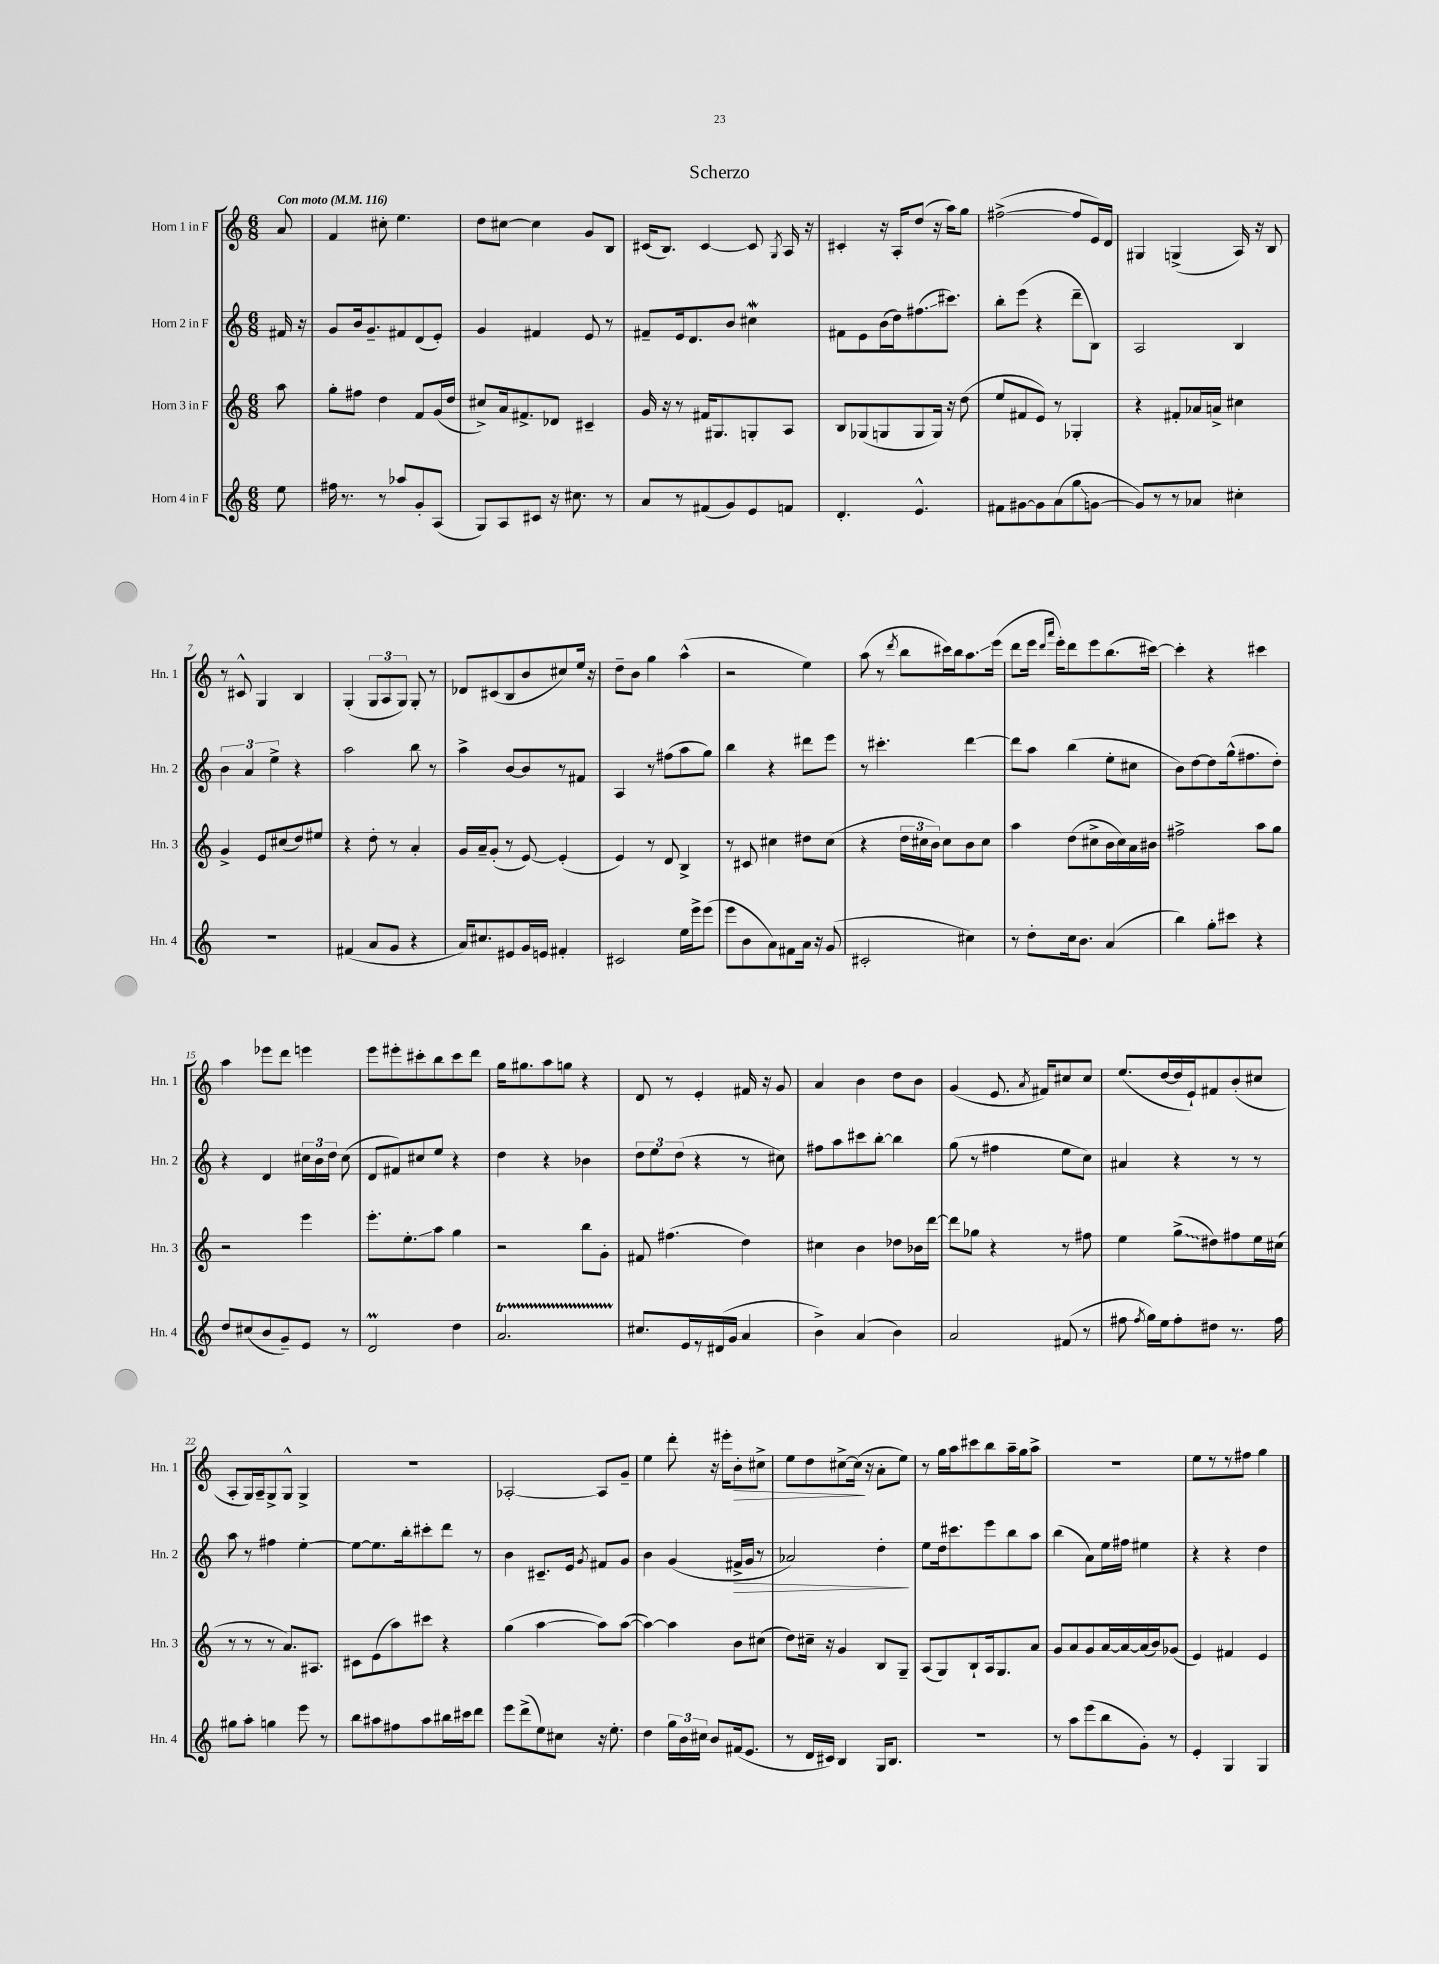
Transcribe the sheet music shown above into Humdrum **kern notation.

**kern	**kern	**kern	**kern
*staff4	*staff3	*staff2	*staff1
*clefG2	*clefG2	*clefG2	*clefG2
*k[]	*k[]	*k[]	*k[]
*M6/8	*M6/8	*M6/8	*M6/8
*MM116	*MM116	*MM116	*MM116
8ee\	8aa\	16f#/	8a/
.	.	16r	.
=	=	=	=
16ff#\	8gg'\L	8g/L	4f/
8.r	.	.	.
.	8ff#\J	16b/k	.
.	.	8.g~/	.
8r	4dd\	.	8cc#'\
8aa-/L	.	8f#/	4.ee\
8g'/	8f/L	(8d/	.
(8A/J	(16g/L	8e'/J)	.
.	16dd/JJ	.	.
=	=	=	=
8G/L)	8cc#^/L)	4g/	8dd\L
8A/	16a/k	.	[8cc#\J
.	8.f#^/	.	.
8c#/J	.	4f#/	4cc#\]
16r	8d-/J	.	.
8.cc#\	.	.	.
.	4c#~/	8e/	8g/L
8r	.	8r	8B/J
=	=	=	=
8a/L	16g/	8f#~/L	(16c#/LK
.	16r	.	8.B/J)
8r	8r	16e/k	.
.	.	8.d/	.
(8f#/	16f#/LK	.	[4c#/
.	8.G#/	.	.
8g/)	.	8b/J	.
8e/	8G'/	4cc#\	8c#/]
.	.	.	8qG/
8f/J	8A/J	.	16A/
.	.	.	16r
=	=	=	=
4.d'/	8B/L	8f#\L	4c#'/
.	(8G-/	8e\	.
.	8G/	(16b\L	16r
.	.	16dd\J)	16A'/LK
4.e^^/	8G/	(8.ff#\	(8dd/J
.	16G/Jk)	.	16r
.	16r	8.ccc#\J)	16aa\LK)
.	(8dd\	.	8gg\J
=	=	=	=
8f#\L	8ee/L	8bb'\L	([2ff#^\
[8g#\	8f#/	(8eee\J	.
8g#\]	8e/J)	4r	.
(8a\	8r	.	.
8gg\	4G-'/	8ddd~\L	8ff#/]L
[8g\J	.	8B\J)	16e/L)
.	.	.	16d/JJ
=	=	=	=
8g/]L)	4r	2A/	4G#/
8r	.	.	.
8r	8f#'/L	.	(4G^/
8a-/J	16a-/L	.	.
.	16a^/JJ	.	.
4cc#'\	4cc#\	4B/	16A/)
.	.	.	16r
.	.	.	8B/
=	=	=	=
2.r	4g^/	6b\	8r
.	.	.	8c#^^/
.	.	6a/	.
.	8e/L	.	4G/
.	.	6ee^\	.
.	(8cc#/	.	.
.	8dd/)	4r	4B/
.	8ee#/J	.	.
=	=	=	=
(4f#/	4r	2aa\	(4G'/
8a/L	8dd'\	.	12G/L
.	.	.	12A/
8g/J	8r	.	.
.	.	.	12G/J)
4r	4a'/	8bb\	8G'/
.	.	8r	8r
=	=	=	=
16a/LK)	16g/LL	4aa^\	8d-/L
8.cc#/	16a~/J	.	.
.	(8g'/J	.	(8c#/
8e#/	8r	[8b/L	8B/
16g/L	[8e/)	8b/]	8b/
16e/JJ	.	.	.
4f#'/	(4e'/]	8r	8cc#/)
.	.	8f#/J	16ee/Jk
.	.	.	16r
=	=	=	=
2c#/	4e/)	4A/	8dd~\L
.	.	.	8b\J
.	8r	8r	4gg\
.	8d/	(8ff#\L	.
16ee\LL	4B^/	8aa\	(4aa^^\
16eee^\J	.	.	.
(8eee\J	.	8gg\J)	.
=	=	=	=
8eee\L	8r	4bb\	2r
8b\	8c#/	.	.
8a\)	4cc#\	4r	.
8f#\	.	.	.
16a\Jk	8dd#\L	8ddd#\L	4ee\)
16r	.	.	.
(8g/	(8cc#\J	8eee\J	.
=	=	=	=
2c#'/	4r	8r	(8aa\
.	.	4.ccc#'\	8r
.	.	.	8qddd/
.	24dd\LL	.	8bb\L
.	24cc#\	.	.
.	24b\JJ)	.	.
.	8cc#\L	.	16ccc#\L)
.	.	.	16bb\J
4cc#\)	8b\	[4ddd\	8.aa\
.	8cc#\J	.	.
.	.	.	(16eee\Jk
=	=	=	=
8r	4aa\	8ddd\]L	8ddd\L
8dd'\L	.	8aa\J	16eee\Jk
.	.	.	16qqddd/LL
.	.	.	16qqaaa/JJ
.	.	.	16eee'\LK)
16cc\k	(8dd\L	(4bb\	8ddd\
8.b\J	.	.	.
.	8cc#^\	.	8eee\
(4a/	16b\L	8ee'\L	(8.bb\
.	16cc#\)	.	.
.	16a\	8cc#\J	.
.	16b#\JJ	.	[16ccc#\Jk)
=	=	=	=
4bb\)	2ff#^\	8b\L)	4ccc#'\]
.	.	[8dd\	.
8gg'\L	.	8dd\]	4r
8ccc#\J	.	(16gg^^\k	.
.	.	8.ff#\	.
4r	8aa\L	.	4ccc#\
.	8gg\J	8dd'\J)	.
=	=	=	=
8dd/L	2r	4r	4aa\
(8cc#/	.	.	.
8b/	.	4d/	8eee-\L
8g~/)	.	.	8ddd\J
8e/J	4eee\	24cc#\LL	4eee\
.	.	24b\	.
.	.	24dd\JJ	.
8r	.	(8cc#\	.
=	=	=	=
2d/	8.eee'\L	8d/L	8eee\L
.	.	8f#/)	8eee#'\
.	8.ee'\	.	.
.	.	8cc#/	8ccc#'\
.	8aa\J	8ee/J	8bb\
4dd\	4gg\	4r	8ccc#\
.	.	.	8ddd\J
=	=	=	=
2.a/	2r	4dd\	16gg\LK
.	.	.	8.gg#\
.	.	4r	8aa\
.	.	.	8gg\J
.	8bb\L	4b-\	4r
.	8g'\J	.	.
=	=	=	=
8.cc#/L	8f#/	12dd\L	8d/
.	.	12ee\	.
.	(4.ff#\	.	8r
.	.	(12dd\J	.
16e/L	.	.	.
8r	.	4r	4e'/
(16d#/	.	.	.
16g/JJ	.	.	.
4a/	4dd\)	8r	16f#/
.	.	.	16r
.	.	8cc#\)	8g/
=	=	=	=
4b^\)	4cc#\	8ff#\L	4a/
.	.	8aa\	.
(4a/	4b\	8ccc#\	4b\
.	.	[8bb'\J	.
4b\)	8dd-\L	4bb\]	8dd\L
.	16b-\L	.	8b\J
.	[16ddd\JJ	.	.
=	=	=	=
2a/	8ddd\]L	(8gg\	(4g/
.	8gg-\J	8r	.
.	4r	4ff#\	8.e/
.	.	.	8qa/
.	.	.	16f#/LK)
(8f#/	8r	8ee\L	8cc#/
8r	8ff#\	8cc\J)	8cc#/J
=	=	=	=
8ff#\	4ee\	4a#/	(8.ee/L
8qff#/	.	.	.
16gg\LL)	.	.	.
16ee\J	.	.	[16dd/L
8ff#'\	(8gg^\L	4r	16dd/]
.	.	.	16e`/J)
8dd#\J	8dd#\)	.	8f#/
8.r	8ff#\	8r	(8b'/
.	16ee\L	8r	8cc#/J
16ff#\	(16cc#\JJ	.	.
=	=	=	=
8gg#\L	8r	8aa\	8A'/L
8aa'\J	8r	8r	16G/L)
.	.	.	16A~/J
4gg\	8r	4ff#\	8G^/
.	8.a/L)	.	8G^^/J
8eee\	.	[4ee'\	4G^/
.	8.A#/J	.	.
8r	.	.	.
=	=	=	=
8bb\L	8c#\L	8ee\_L	2.r
8aa#\	(8e\	8.ee\]	.
8ff#\	8aa\)	.	.
.	.	16bb'\k	.
8aa#\	8ccc#\J	8ccc#'\	.
16bb#\L	4r	8ddd\J	.
16ccc#\J	.	.	.
8ddd\J	.	8r	.
=	=	=	=
8eee\L	(4gg\	4b\	[2A-'/
(8ddd^\	.	.	.
8ee\)	[4aa\	8.c#~/L	.
8cc#\J	.	.	.
.	.	16e/Jk	.
.	.	8qg/	.
16r	8aa\]L)	8f#/L	8A-/]L
8.ee'\	.	.	.
.	([8aa\J	8g/J	8g~/J
=	=	=	=
4dd\	4aa\_)	4b\	4ee\
24gg\LL	4aa\]	(4g/	8ddd'\
24b\	.	.	.
24cc#\JJ	.	.	.
8b/L	.	.	16r
.	.	.	16eee#'\LK
(16f#/k	8b\L	16f#^/LL	8b'\
8.e/J	.	16g/JJ	.
.	(8cc#\J	8r	8cc#^\J
=	=	=	=
8r	8dd\L)	2a-/)	8ee\L
16d/LL	16cc#~\Jk	.	8dd\
16c#/JJ)	16r	.	.
4B/	4g/	.	[8cc#^\
.	.	.	(16cc#\]Jk
.	.	.	16r
16G/LK	8B/L	4dd'\	8a'\L
8.B/J	.	.	.
.	8G~/J	.	8ee\J)
=	=	=	=
2.r	(8A/L	8ee\L	8r
.	8G/)	16dd\k	16gg\LL
.	.	8.ccc#\	16aa\J
.	8B`/	.	8ccc#\
.	16A/k	8eee\	8bb\
.	8.G/	.	.
.	.	8bb\	16aa~\L
.	.	.	16gg\J
.	8a/J	8aa\J	8aa^\J
=	=	=	=
8r	8g/L	(4bb\	2.r
8aa\L	8a/	.	.
(8eee\	8g/	8a\L)	.
8bb\	[16a/L	16ee\L	.
.	16a/_	16ff#\JJ	.
8g'\J)	(16a/]	4ee#\	.
.	16b/J)	.	.
8r	(8g-/J	.	.
=	=	=	=
4e'/	4e/)	4r	8ee\L
.	.	.	8r
4G/	4f#/	4r	8r
.	.	.	8ff#\J
4G/	4e/	4dd\	4gg\
==	==	==	==
*-	*-	*-	*-
